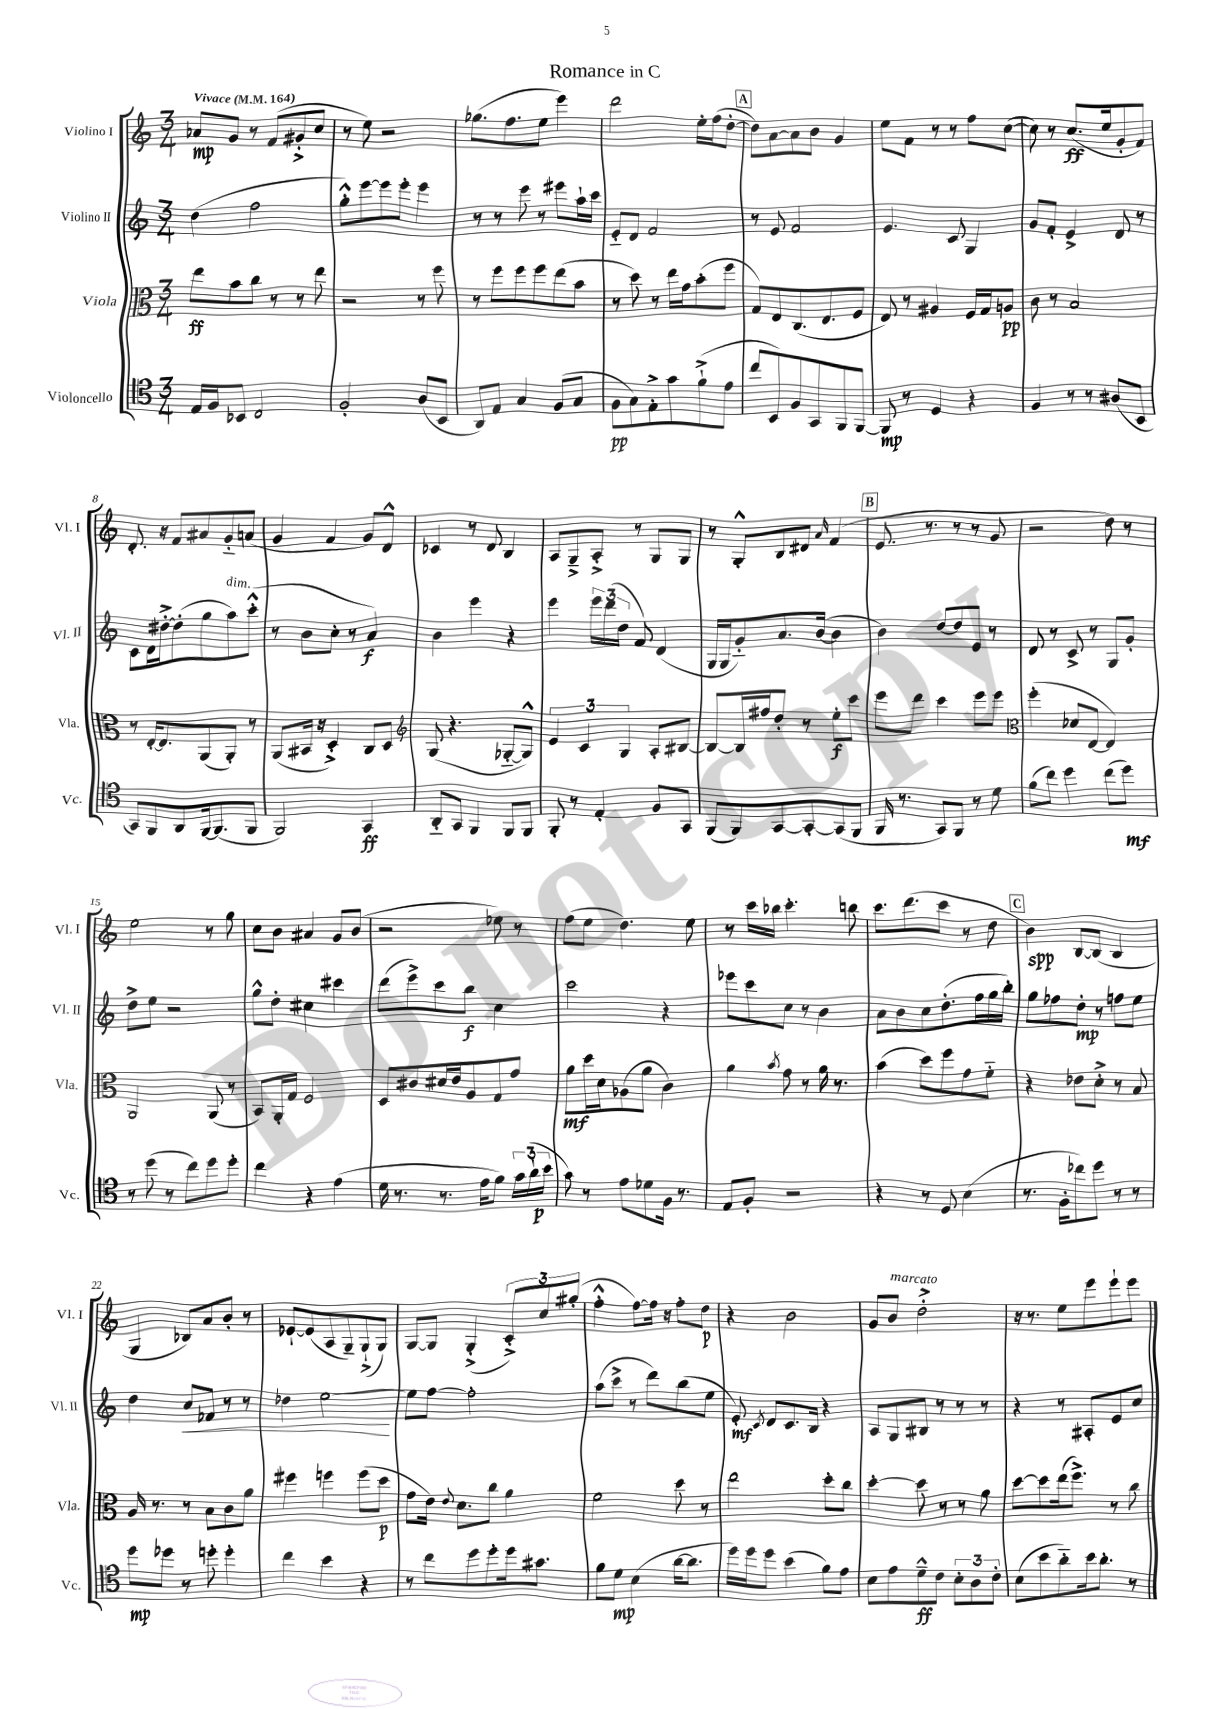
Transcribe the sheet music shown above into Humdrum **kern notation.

**kern	**dynam	**kern	**dynam	**kern	**dynam	**kern	**dynam
*part4	*part4	*part3	*part3	*part2	*part2	*part1	*part1
*staff4	*staff4	*staff3	*staff3	*staff2	*staff2	*staff1	*staff1
*I"Violoncello	*	*I"Viola	*	*I"Violino II	*	*I"Violino I	*
*I'Vc.	*	*I'Vla.	*	*I'Vl. II	*	*I'Vl. I	*
*clefC4	*	*clefC3	*	*clefG2	*	*clefG2	*
*k[]	*	*k[]	*	*k[]	*	*k[]	*
*M3/4	*	*M3/4	*	*M3/4	*	*M3/4	*
*MM164	*	*MM164	*	*MM164	*	*MM164	*
=1	=1	=1	=1	=1	=1	=1	=1
!	!	!	!	!	!	!LO:TX:a:B:t=Vivace	!
16E/LL	.	8ee\L	ff	(4dd\	.	8a-X/L	mp
16F/J	.	.	.	.	.	.	.
8BB-X/J	.	8b\	.	.	.	8g/J	.
2C/	.	8cc\J	.	2ff\	.	8r	.
.	.	8r	.	.	.	(8f/L	.
.	.	8r	.	.	.	8g#X'^/	.
.	.	8ee\	.	.	.	8cc/J	.
=2	=2	=2	=2	=2	=2	=2	=2
2F'/	.	2r	.	8gg'^^\L)	.	8r	.
.	.	.	.	[8eee\	.	8ee\)	.
.	.	.	.	8eee\]	.	2r	.
.	.	.	.	8eee'\J	.	.	.
(8A/L	.	8r	.	4eee\	.	.	.
8BB/J	.	8ff\	.	.	.	.	.
=3	=3	=3	=3	=3	=3	=3	=3
8AA/L)	.	8r	.	8r	.	(8.gg-X\L	.
8E/J	.	8ff\L	.	8r	.	.	.
.	.	.	.	.	.	8.ff\	.
4G/	.	8ff\	.	8eee\	.	.	.
.	.	8ff\	.	8r	.	8ee\J	.
(8F/L	.	(8ee\	.	8eee#X\L	.	4eee\)	.
8G/J	.	8b\J	.	16aa`\L	.	.	.
.	.	.	.	16ccc\JJ	.	.	.
=4	=4	=4	=4	=4	=4	=4	=4
8F\L	pp	8r	.	8e/L	.	2ddd\	.
8G\)	.	8dd\)	.	8d/J	.	.	.
8E'^\	.	8r	.	2f/	.	.	.
8g\	.	16ee\LL	.	.	.	.	.
.	.	16g\J	.	.	.	.	.
(8f`^\	.	(8b'\	.	.	.	16ee'\LL	.
.	.	.	.	.	.	(16ff\J	.
8e\J	.	8ff\J	.	.	.	[8dd'\J	.
!!LO:REH:place=s1:t=A
=5	=5	=5	=5	=5	=5	=5	=5
8cc/L	.	8G/L)	.	8r	.	8dd\L])	.
8BB/)	.	8E/	.	8e/	.	[8a\	.
8F/	.	(8.C/	.	2f/	.	8a\]	.
8GG/	.	.	.	.	.	8b\J	.
.	.	8.E/	.	.	.	.	.
8FF/	.	.	.	.	.	4g/	.
[8FF/J	.	8F/J	.	.	.	.	.
=6	=6	=6	=6	=6	=6	=6	=6
8FF/]	mp	8E/)	.	4.e/	.	8ee\L	.
8r	.	8r	.	.	.	8f\J	.
4D/	.	4A#X/	.	.	.	8r	.
.	.	.	.	8c/	.	8r	.
4r	.	16F/LL	.	4G/	.	8ff\L	.
.	.	16G/J	.	.	.	.	.
.	.	8An/J	pp	.	.	([8cc\J	.
=7	=7	=7	=7	=7	=7	=7	=7
4F/	.	8c\	.	8g/L	.	8cc\])	.
.	.	8r	.	8f'/J	.	8r	.
8r	.	2B/	.	4e^/	.	(8.cc/L	ff
8r	.	.	.	.	.	.	.
.	.	.	.	.	.	16ee/k	.
(8A#X/L	.	.	.	8d/	.	8g'/	.
8BB/J	.	.	.	8r	.	8f/J)	.
!!LO:LB:g=z
=8	=8	=8	=8	=8	=8	=8	=8
8GG/L)	.	8r	.	8c\L	.	8.d'/	.
8FF/	.	[16E'/KL	.	16d\L	.	.	.
.	.	8.E/]	.	[16dd#X'^\J	.	16r	.
8AA/	.	.	.	(8dd#'\]	.	8f/L	.
[16FF/k	.	(8AA/	.	8gg\	.	8a#X/	.
(8.FF/]	.	.	.	.	.	.	.
!	!	!	!	!LO:TX:a:i:t=dim.	!	!	!
.	.	8AA'/J)	.	8aa\)	.	8g/	.
8FF/J	.	8r	.	(8ccc'^^\J	.	(8an/J	.
=9	=9	=9	=9	=9	=9	=9	=9
2FF/)	.	(8AA/L	.	8r	.	4g/	.
.	.	16BB#X/Jk	.	8b\L	.	.	.
.	.	16r	.	.	.	.	.
.	.	4D'^/)	.	8cc'\J	.	4f/	.
.	.	.	.	8r	.	.	.
4GG/	ff	8C/L	.	4a/)	f	8g/L)	.
.	.	8D/J	.	.	.	8d^^/J	.
=10	=10	=10	=10	=10	=10	=10	=10
*	*	*clefG2	*	*	*	*	*
8AA/L	.	(8G/	.	4b\	.	4c-X/	.
8GG/J	.	4.r	.	.	.	.	.
4FF/	.	.	.	4eee\	.	8r	.
.	.	.	.	.	.	8d/	.
8FF/L	.	[8G-X/L	.	4r	.	4B/	.
8FF/J	.	8G-^^/J])	.	.	.	.	.
=11	=11	=11	=11	=11	=11	=11	=11
8FF'/	.	6e/	.	4eee\	.	8A/L	.
8r	.	.	.	.	.	8G~^/	.
.	.	6c/	.	.	.	.	.
4E'/	.	.	.	24eee\LL	.	8A'^/J	.
.	.	.	.	(24ddd\	.	.	.
.	.	6G/	.	24dd\JJ	.	.	.
.	.	.	.	8f/)	.	8r	.
8F/L	.	8A'/L	.	(4d/	.	8G/L	.
8GG/J	.	[8B#X/J	.	.	.	8G/J	.
=12	=12	=12	=12	=12	=12	=12	=12
(8FF/L	.	8B#/L_	.	16G/LL	.	8r	.
.	.	.	.	16G/J	.	.	.
8FF/)	.	16B#/L]	.	8g/)	.	8G'^^/L	.
.	.	16ff#X/J	.	.	.	.	.
[8GG/	.	8dd'/J	.	8.a/	.	8B/	.
8GG'/_	.	8r	.	.	.	8d#X/J	.
.	.	.	.	([16b/Jk	.	.	.
.	.	.	.	.	.	16qqa/	.
(8GG/]	.	8ee'\L	f	4b\]	.	(4f/	.
8FF/J	.	8ccc\J	.	.	.	.	.
!!LO:REH:place=s1:t=B
=13	=13	=13	=13	=13	=13	=13	=13
16FF/	.	8eee\L	.	4b\)	.	8.e/	.
8.r	.	.	.	.	.	.	.
.	.	8ddd\J	.	.	.	.	.
.	.	.	.	.	.	8.r	.
8GG/L)	.	4ccc\	.	[8dd/L	.	.	.
8FF/J	.	.	.	8dd/]	.	8r	.
8r	.	8eee\L	.	8e/J	.	8r	.
8d\	.	8eee\J	.	8r	.	8g/	.
=14	=14	=14	=14	=14	=14	=14	=14
*	*	*clefC3	*	*	*	*	*
(8f\L	.	(4ff'\	.	8d/	.	2r	.
8cc\J)	.	.	.	8r	.	.	.
4dd\	.	8d-X/L	.	8c^/	.	.	.
.	.	[8E/J	.	8r	.	.	.
(8cc\L	.	4E/])	.	8G/L	.	8dd\)	.
8dd\J)	mf	.	.	8g'/J	.	8r	.
!!LO:LB:g=z
=15	=15	=15	=15	=15	=15	=15	=15
8r	.	2AA/	.	8dd^\L	.	2ee\	.
(8dd\	.	.	.	8ee\J	.	.	.
8r	.	.	.	2r	.	.	.
8cc\L)	.	.	.	.	.	.	.
8dd\	.	(8AA/	.	.	.	8r	.
8dd'\J	.	8r	.	.	.	8gg\	.
=16	=16	=16	=16	=16	=16	=16	=16
4cc\	.	8BB/L)	.	8gg^^\L	.	8cc\L	.
.	.	16AA'/L	.	8dd'\J	.	8b\J	.
.	.	16G/JJ	.	.	.	.	.
4r	.	2F/	.	4cc#X\	.	4a#X/	.
(4e\	.	.	.	4ccc#X\	.	8g/L	.
.	.	.	.	.	.	(8b/J	.
=17	=17	=17	=17	=17	=17	=17	=17
16d\	.	8D/L	.	(8ddd\L	.	2r	.
8.r	.	.	.	.	.	.	.
.	.	8c#X/	.	8eee^\)	.	.	.
8.r	.	16d#X/L	.	8ccc\	.	.	.
.	.	16e/J	.	.	.	.	.
.	.	8A/	.	8bb\J	f	.	.
16e\KL	.	.	.	.	.	.	.
8f\J)	.	8G/	.	4cc\	.	8ee-X\)	.
24g\LL	.	8g/J	.	.	.	8r	.
(24a`\	.	.	.	.	.	.	.
24b\JJ	p	.	.	.	.	.	.
=18	=18	=18	=18	=18	=18	=18	=18
8g\)	.	8a\L	mf	2ccc\	.	(8ff\L	.
8r	.	16dd\L	.	.	.	8ee\J	.
.	.	16d\J	.	.	.	.	.
8e\L	.	(8A-X\	.	.	.	4.dd\)	.
8d-X\	.	8a\J	.	.	.	.	.
16F\Jk	.	4c\)	.	4r	.	.	.
8.r	.	.	.	.	.	.	.
.	.	.	.	.	.	8ee\	.
=19	=19	=19	=19	=19	=19	=19	=19
8E/L	.	4a\	.	8eee-X\L	.	8r	.
8F'/J	.	.	.	8ccc\	.	16ccc\LL	.
.	.	.	.	.	.	16bb-X\JJ	.
.	.	8qb/	.	.	.	.	.
2r	.	8g\	.	8cc\J	.	4.ccc'\	.
.	.	8r	.	8r	.	.	.
.	.	16a\	.	4b\	.	.	.
.	.	8.r	.	.	.	.	.
.	.	.	.	.	.	8bbn\	.
=20	=20	=20	=20	=20	=20	=20	=20
4r	.	(4b\	.	8a\L	.	8.ccc\L	.
.	.	.	.	8b\	.	.	.
.	.	.	.	.	.	(8.ddd\	.
8r	.	8dd\L)	.	8cc\	.	.	.
8D/	.	8ff\	.	(8.dd'\	.	8ccc\J	.
(4B\	.	8g\	.	.	.	8r	.
.	.	.	.	16ff\L	.	.	.
.	.	8f\J	.	16gg\	.	8dd\	.
.	.	.	.	16bb'\JJ)	.	.	.
!!LO:REH:place=s1:t=C
=21	=21	=21	=21	=21	=21	=21	=21
8.r	.	4r	.	8gg\L	.	4b\)	spp
.	.	.	.	8ff-X\	.	.	.
16F'\KL	.	.	.	.	.	.	.
8cc-X\)	.	8e-X\L	.	8dd'\J	mp	[8B/L	.
8dd\J	.	8d'^\J	.	8r	.	(8B/J]	.
8r	.	8r	.	8ffn\L	.	4B/	.
8r	.	8B/	.	8ee\J	.	.	.
!!LO:LB:g=z
=22	=22	=22	=22	=22	=22	=22	=22
8dd\L	mp	16A/	.	4dd\	.	4G/	.
.	.	8.r	.	.	.	.	.
8dd-X\J	.	.	.	.	.	.	.
!	!	!	!	!	!LO:HP:b	!	!
8r	.	8r	.	8cc/L	<	8B-X/L)	.
8ddn'\	.	8B\L	.	8f-X/J	.	8a/	.
4dd'\	.	8c\	.	8r	.	8b'/J	.
.	.	8a\J	.	8r	.	8r	.
=23	=23	=23	=23	=23	=23	=23	=23
4cc\	.	4ff#X\	.	4dd-X\	.	[8e-X`/L	.
.	.	.	.	.	.	(8e-/]	.
4b\	.	4ffn\	.	[2ee\	.	8A/	.
.	.	.	.	.	.	8G~/)	.
4r	.	(8ff\L	.	.	.	(8G`^/	.
.	.	8dd\J	p	.	.	8G/J)	.
.	.	.	.	.	[	.	.
=24	=24	=24	=24	=24	=24	=24	=24
8r	.	8g\L	.	8ee\L]	.	[8G/L	.
8cc\L	.	16e\Jk)	.	[8ff\J	.	8G/J]	.
.	.	8qqe/	.	.	.	.	.
.	.	8.d\L	.	.	.	.	.
8dd\	.	.	.	2ff'\]	.	(4G'^/	.
8dd'\	.	8cc\J	.	.	.	.	.
16dd\k	.	4a\	.	.	.	12c'^/L)	.
8.g#X\J	.	.	.	.	.	.	.
.	.	.	.	.	.	12cc/	.
.	.	.	.	.	.	(12gg#X'/J	.
=25	=25	=25	=25	=25	=25	=25	=25
8f\L	.	2f\	.	(8aa\L	.	4ff'^^\	.
8d\J	mp	.	.	8ccc^\J	.	.	.
(4B\	.	.	.	8r	.	[8ff\L)	.
.	.	.	.	8ddd\L)	.	16ff\Jk]	.
.	.	.	.	.	.	16r	.
[16a\KL	.	8dd\	.	(8bb\	.	8ff'\L	.
8.a\J]	.	.	.	.	.	.	.
.	.	8r	.	8ee\J	.	8dd\J	p
=26	=26	=26	=26	=26	=26	=26	=26
16dd\LL)	.	2ee\	.	8e'/)	mf	4r	.
16dd\J	.	.	.	.	.	.	.
.	.	.	.	8qc/	.	.	.
8dd\J	.	.	.	8d/L	.	.	.
(4b\	.	.	.	8.c/	.	2b\	.
.	.	.	.	16B/Jk	.	.	.
8f\L)	.	8dd'\L	.	4r	.	.	.
8e\J	.	8cc\J	.	.	.	.	.
=27	=27	=27	=27	=27	=27	=27	=27
8B\L	.	[4dd'\	.	8A/L	.	8g/L	.
!	!	!	!	!	!	!LO:TX:a:i:t=marcato	!
8e\	.	.	.	8G/	.	8b/J	.
8d~^^\	ff	8dd\]	.	8B#X/J	.	2dd'^\	.
8c\J	.	8r	.	8r	.	.	.
12B'\L	.	8r	.	8r	.	.	.
12A\	.	.	.	.	.	.	.
.	.	8a\	.	8r	.	.	.
12c'\J	.	.	.	.	.	.	.
=28	=28	=28	=28	=28	=28	=28	=28
(8B\L	.	[8dd\L	.	4r	.	16r	.
.	.	.	.	.	.	8.r	.
8b\	.	8dd\]	.	.	.	.	.
8a\)	.	(16ee\k	.	8r	.	8ee\L	.
.	.	8.ff^\J)	.	.	.	.	.
16b\k	.	.	.	8A#X'/L	.	8eee\	.
8.a'\J	.	.	.	.	.	.	.
.	.	8r	.	8e/	.	8eee`\	.
8r	.	8cc\	.	8cc/J	.	8eee\J	.
==	==	==	==	==	==	==	==
*-	*-	*-	*-	*-	*-	*-	*-
